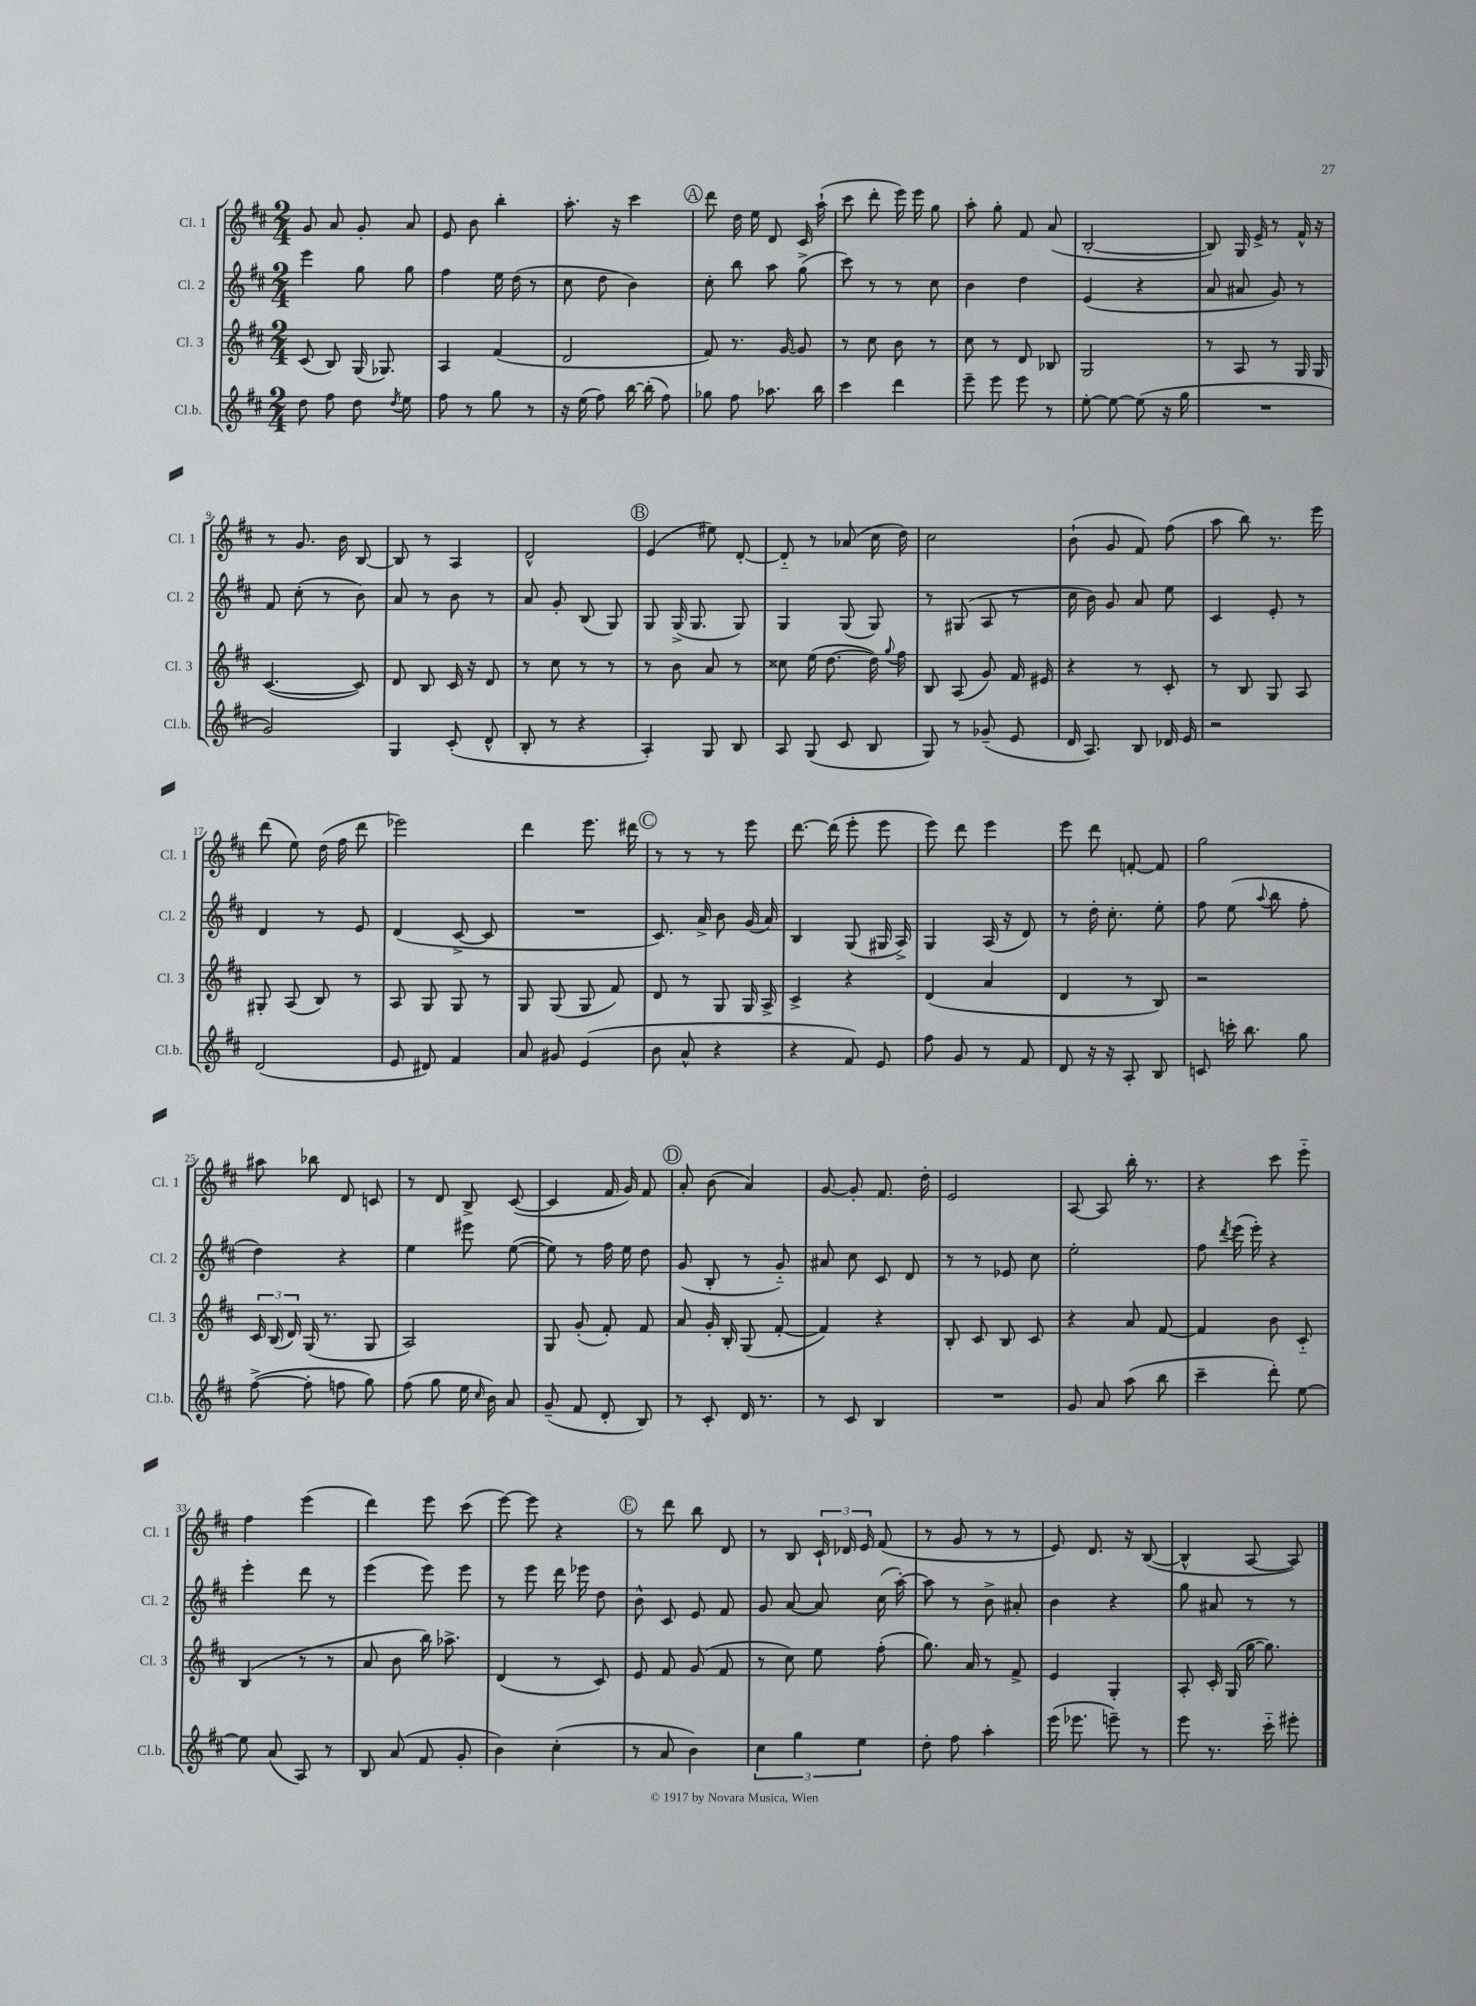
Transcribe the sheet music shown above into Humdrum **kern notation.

**kern	**kern	**kern	**kern
*part4	*part3	*part2	*part1
*staff4	*staff3	*staff2	*staff1
*I"Cl.b.	*I"Cl. 3	*I"Cl. 2	*I"Cl. 1
*I'Cl.b.	*I'Cl. 3	*I'Cl. 2	*I'Cl. 1
*clefG2	*clefG2	*clefG2	*clefG2
*k[f#c#]	*k[f#c#]	*k[f#c#]	*k[f#c#]
*M2/4	*M2/4	*M2/4	*M2/4
=1	=1	=1	=1
8dd\	(8c#/	4eee\	8g/
8ff#\	8B/)	.	8a/
8dd\	(16G/	8gg\	8g'/
.	8.G-X/)	.	.
8qdd/	.	.	.
8ee\	.	8gg\	8a/
=2	=2	=2	=2
8ff#\	4A/	4ff#\	8e/
8r	.	.	8b\
8gg\	(4f#/	16ee\	4bb'\
.	.	(16dd\	.
8r	.	8r	.
=3	=3	=3	=3
16r	2d/	8cc#\	8.aa'\
(16ee\	.	.	.
8ff#\)	.	8dd\	.
.	.	.	16r
[16bb\	.	4b\)	4ccc#\
(16bb'\]	.	.	.
8ff#\)	.	.	.
!!LO:REH:place=s1:t=A
=4	=4	=4	=4
8gg-X\	8f#/)	8cc#'\	8ddd\
8ff#\	8.r	8bb\	16dd\
.	.	.	16ee\
8.aa-X\	.	8aa\	8d/
.	[16g/	.	.
.	8g/]	(8gg^\	16c#/
16bb\	.	.	(16aa`\
=5	=5	=5	=5
4ccc#\	8r	8ccc#\)	8ccc#\
.	8cc#\	8r	8ddd'\
4ddd\	8b\	8r	16eee\)
.	.	.	16eee\
.	8r	8cc#\	8gg\
=6	=6	=6	=6
8eee~\	8cc#\	4b\	8aa'\
8eee\	8r	.	8gg'\
8eee\	8d/	4dd\	8f#/
8r	8B-X/	.	(8a/
=7	=7	=7	=7
[8ee'\	2G/	(4e/	[2B'/
8ee\_	.	.	.
(8ee\]	.	4r	.
16r	.	.	.
16gg\	.	.	.
=8	=8	=8	=8
2r	8r	8a/	8B/])
.	8A/	8a#X/	16G/
.	.	.	16e^/
.	8r	8g/)	8r
.	16G/	8r	16f#^^/
.	16G/	.	16r
!!LO:LB:g=z
=9	=9	=9	=9
2g/)	([4.c#/	8f#/	8r
.	.	(8cc#'\	8.g/
.	.	8r	.
.	.	.	16b\
.	8c#/])	8b\)	[8B/
=10	=10	=10	=10
4G/	8d/	8a/	8B/]
.	8B/	8r	8r
(8c#'/	16c#/	8b\	4A/
.	16r	.	.
8d^^/	8d/	8r	.
=11	=11	=11	=11
8B'/	8r	8a/	2d^^/
8r	8cc#\	8g'/	.
4r	8r	(8B/	.
.	8r	8G/)	.
!!LO:REH:place=s1:t=B
=12	=12	=12	=12
4A'/)	8r	8G/	(4e/
.	8b\	(16G^/	.
.	.	8.G/	.
8G/	8a/	.	8ee#X\)
8B/	8r	8G/)	[8d'/
=13	=13	=13	=13
8A/	8cc##X\	4G/	8d/]
(8G/	(16ee\	.	8r
.	[8.dd\	.	.
8c#/	.	(8G/	(8a-X/
8B/	16dd\])	8G/)	16cc#\
.	8qqgg/	.	.
.	16ff#\	.	16dd\)
=14	=14	=14	=14
8G/)	8B/	8r	2cc#\
8r	(8A/	(8G#X/	.
(8g-X~/	8g/)	8A/	.
8e/	16f#/	8r	.
.	16e#X/	.	.
=15	=15	=15	=15
16d/	4r	16cc#\	(8b`\
8.A/)	.	16b\)	.
.	.	8g/	8g/
8B/	8r	8a/	8f#/)
16d-X/	8c#'/	8ee\	(8ff#\
16e/	.	.	.
=16	=16	=16	=16
2r	8r	4c#/	8aa\
.	8B/	.	8bb\)
.	8G/	8e'/	8.r
.	8A/	8r	.
.	.	.	16eee\
!!LO:LB:g=z
=17	=17	=17	=17
(2d/	8G#X'/	4d/	(8ddd\
.	(8A/	.	8ee\)
.	8B/)	8r	(16dd\
.	.	.	16ff#\
.	8r	8e/	8ddd\
=18	=18	=18	=18
8e/	8A/	(4d/	2eee-X\)
8d#X/)	8G/	.	.
4f#/	8G/	[8c#^/	.
.	8r	8c#/]	.
=19	=19	=19	=19
8a/	8G/	2r	4ddd\
8g#X/	(8G/	.	.
(4e/	8G/	.	8.eee\
.	8f#/)	.	.
.	.	.	16ddd#X\
!!LO:REH:place=s1:t=C
=20	=20	=20	=20
8b\	8d/	8.c#/)	8r
8a^^/	8r	.	8r
.	.	16a^/	.
4r	8G/	8b\	8r
.	16G/	(16g/	8eee\
.	16A^/	16a/)	.
=21	=21	=21	=21
4r	4c#^/	4B/	[8.ddd\
.	.	.	(16ddd\]
8f#/)	4r	(8G/	8eee'\
8e/	.	16G#X/	8eee\
.	.	16A^/)	.
=22	=22	=22	=22
8ff#\	(4d/	4G/	8eee\)
8g/	.	.	8ddd\
8r	4a/	(16A/	4eee\
.	.	16r	.
8f#/	.	8d/)	.
=23	=23	=23	=23
8d/	4d/	8r	8eee\
16r	.	16dd'\	8ddd\
16r	.	8.cc#'\	.
8A'/	8r	.	[8fn'/
8B/	8B/)	8ee'\	8f/]
=24	=24	=24	=24
8cn/	2r	8ff#\	2gg\
16cccn'\	.	(8ee\	.
8.bb\	.	.	.
.	.	8qqaa/	.
.	.	8bb\	.
8gg\	.	8ff#'\	.
!!LO:LB:g=z
=25	=25	=25	=25
([8ff#^\	24c#/	4dd\)	8aa#X\
.	(24B/	.	.
.	24d/)	.	.
8ff#'\]	(16G/	.	8bb-X\
.	8.r	.	.
8ffn\	.	4r	8d/
8gg\)	8G/	.	8cn/
=26	=26	=26	=26
(8ff#\	2A/)	4ee\	8r
8gg\	.	.	8d/
16ee\	.	8eee#X\	8B^/
16qqcc#/	.	.	.
16b\)	.	.	.
8a/	.	([8ee\	([8c#/
=27	=27	=27	=27
(8g~/	8G/	8ee\])	4c#/]
8f#/	(8g'/	8r	.
8d'/	8f#'/)	16ff#\	16f#/
.	.	16ee\	16g/)
8B/)	8f#/	8dd\	8f#/
!!LO:REH:place=s1:t=D
=28	=28	=28	=28
8r	8a/	(8g/	8a'/
8c#'/	16g'/	8B'/	(8b\
.	16B'/	.	.
16d/	(8G/	8r	4a/)
8.r	.	.	.
.	[8f#'/	8g/)	.
=29	=29	=29	=29
8r	4f#/])	8a#X/	[8g/
8c#/	.	8cc#\	8g'/]
4B/	4r	8c#/	8.f#/
.	.	8d/	.
.	.	.	16dd'\
=30	=30	=30	=30
2r	8B'/	8r	2e/
.	8c#/	8r	.
.	8B/	8e-X/	.
.	8c#/	8cc#\	.
=31	=31	=31	=31
8g/	4r	2ee'\	[8A/
8a/	.	.	8A/]
(8aa\	8a/	.	16bb'\
.	.	.	8.r
8bb\	[8f#/	.	.
=32	=32	=32	=32
4ccc#~\	4f#/]	8ff#\	4r
.	.	8qddd/	.
.	.	(16eee\	.
.	.	16eee'\)	.
8ddd'\)	8b\	4r	8ccc#\
[8ee\	8c#/	.	8eee\
!!LO:LB:g=z
=33	=33	=33	=33
8ee\]	(4B/	4eee'\	4ff#\
(8a/	.	.	.
8A/)	8r	8ddd\	(4eee\
8r	8r	8r	.
=34	=34	=34	=34
8B/	8a/	(4eee\	4ddd\)
(8a/	8b\	.	.
8f#/	16bb\)	8eee\)	8eee\
.	8.aa-X^\	.	.
8g'/	.	8eee\	(8ccc#\
=35	=35	=35	=35
4b\)	(4d/	8r	[8eee\)
.	.	8eee\	8eee\]
(4cc#'\	8r	16ddd\	4r
.	.	16eee-X\	.
.	8c#/)	8dd\	.
!!LO:REH:place=s1:t=E
=36	=36	=36	=36
8r	8e/	8b^^\	8r
8a/	8f#/	8c#/	8ddd\
4b\)	(8g/	8e/	8bb\
.	8f#/	8f#/	8d/
=37	=37	=37	=37
6cc#\	8r	8g/	8r
.	8cc#\)	[8a/	8B/
6gg\	.	.	.
.	8ee\	8a/]	24c#`/
.	.	.	24d-X/
6ee\	.	.	24e/
.	(8ff#'\	(16cc#\	(8f#/
.	.	[16aa'\)	.
=38	=38	=38	=38
8dd'\	8.gg\)	8aa\]	8r
8ff#\	.	8r	8g/
.	16a/	.	.
4aa'\	8r	8b^\	8r
.	8f#^/	8a#X'/	8r
=39	=39	=39	=39
(16eee\	4e/	4b\	8e/)
8.eee-X\	.	.	.
.	.	.	8.d/
8eeen~\)	4G'/	4r	.
.	.	.	16r
8r	.	.	([8B/
=40	=40	=40	=40
8eee\	8A'/	8gg\	4B^^/]
8.r	16c#'/	8a#X/	.
.	(16G/	.	.
.	[16gg\	8r	[8A/
16ccc#\	8.gg\])	.	.
8eee#X'\	.	8r	8A/])
==	==	==	==
*-	*-	*-	*-
